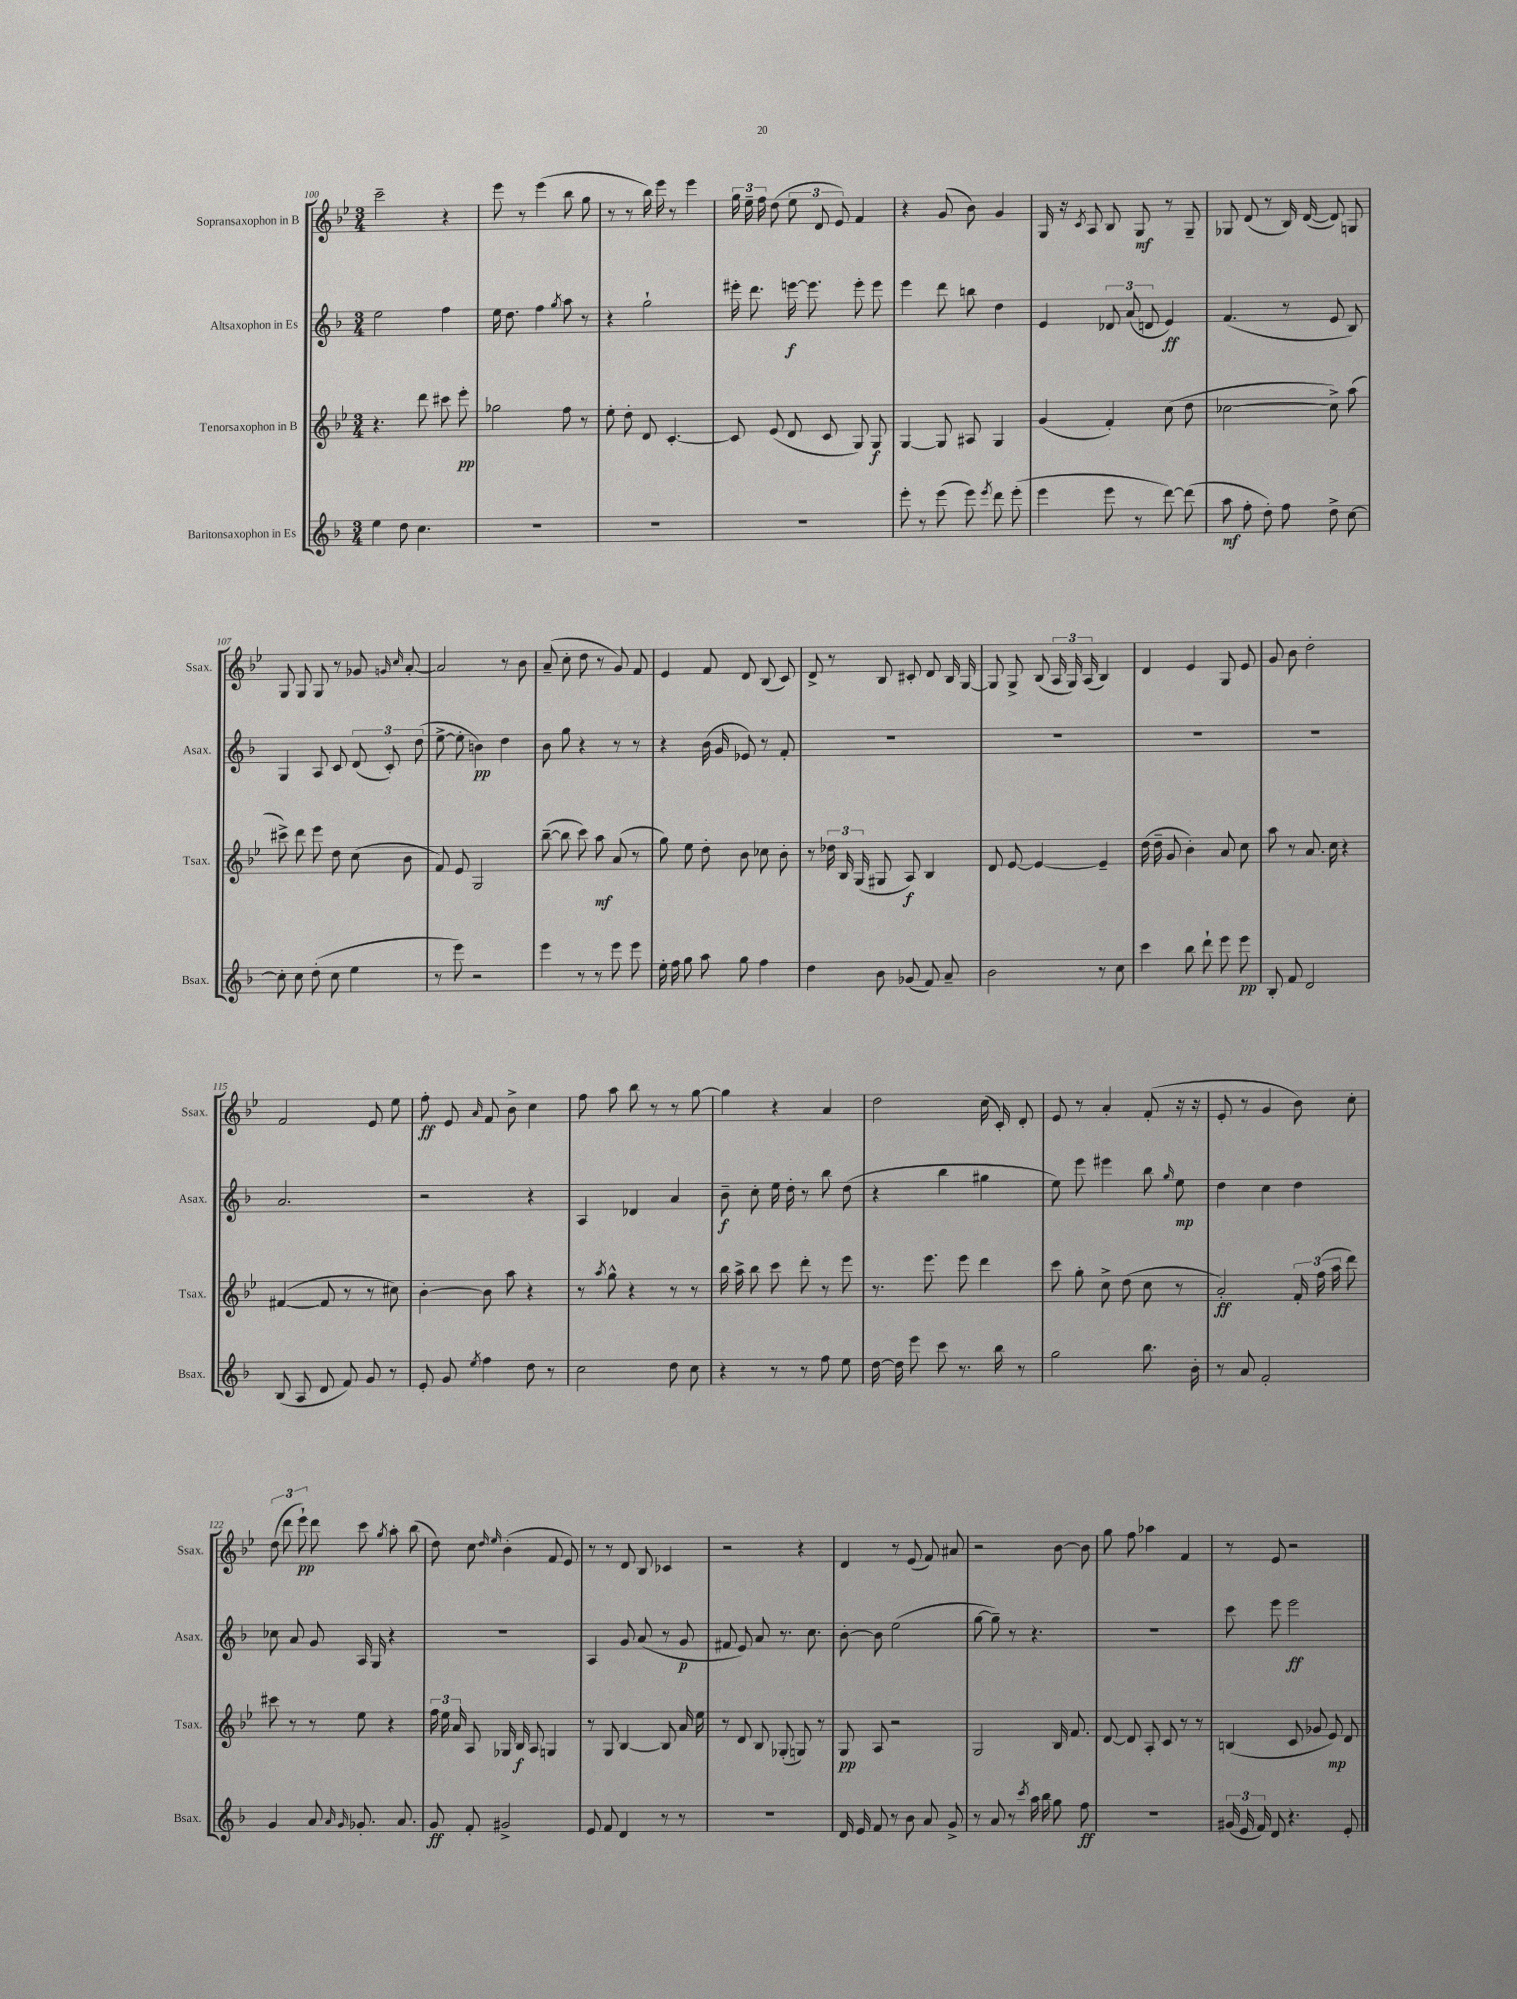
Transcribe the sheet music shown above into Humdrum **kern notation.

**kern	**kern	**kern	**kern
*staff4	*staff3	*staff2	*staff1
*clefG2	*clefG2	*clefG2	*clefG2
*k[b-]	*k[b-e-]	*k[b-]	*k[b-e-]
*M3/4	*M3/4	*M3/4	*M3/4
4ee\	4.r	2ee\	2ccc~\
8dd\	.	.	.
4.cc\	8ddd\	.	.
.	8ccc#\	4ff\	4r
.	8eee-'\	.	.
=	=	=	=
2.r	2gg-\	16ee\	8eee-\
.	.	8.dd\	.
.	.	.	8r
.	.	4ff\	(4eee-\
.	.	8qgg/	.
.	8ff\	8aa\	8bb-\
.	8r	8r	8gg\
=	=	=	=
2.r	8ee-'\	4r	8r
.	8dd'\	.	8r
.	8d/	2gg`\	16bb-\)
.	.	.	16eee-\
.	[4.c'/	.	8r
.	.	.	4eee-\
=	=	=	=
2.r	8c/]	16eee#'\	24gg\
.	.	.	24ee-~\
.	.	8.ddd\	.
.	.	.	24ff\
.	(8e-/	.	(8dd\
.	8d/	[16eee\	12ee-\
.	.	8.eee\]	.
.	.	.	12d/
.	8c/	.	.
.	.	.	12e-/)
.	8G/)	8eee'\	4f/
.	8G/	8eee\	.
=	=	=	=
8eee'\	[4G/	4eee\	4r
8r	.	.	.
(8eee\	8G/]	8ddd\	(8g/
8eee\)	8A#/	8bb\	8b-\)
8qeee/	.	.	.
8ddd\	4G/	4dd\	4g/
(8eee'\	.	.	.
=	=	=	=
4eee\	(4g/	4e/	16G/
.	.	.	16r
.	.	.	8qc/
.	.	.	8A/
8eee\	4f'/)	12d-/	8B-/
.	.	(12a/	.
8r	.	.	8G/
.	.	12d/	.
[8ddd\)	(8cc\	4e/)	8r
(8ddd\]	8dd\	.	8G~/
=	=	=	=
8aa\	[2cc-\	(4.f/	8G-/
8ff'\	.	.	(8d/
8dd'\)	.	.	8r
8ff\	.	8r	16B-/)
.	.	.	([16d/
8dd^\	8cc-^\])	8e/	8d/])
[8cc\	(8aa\	8B-/)	8G/
=	=	=	=
8cc'\]	8ccc#^\)	4G/	8G/
8cc\	8ddd\	.	8G/
(8dd'\	8eee-\	8A/	8G/
8cc\	8dd\	8c/	8r
4ee\	(8cc\	(12d/	8g-/
.	.	12c'/)	.
.	.	.	16qqg/
.	.	.	16qqcc/
.	8b-\	.	[8a'/
.	.	(12dd\	.
=	=	=	=
8r	8f/)	[8ee^\	2a/]
8eee\)	8e-/	8ee'\]	.
2r	2G/	4b\)	.
.	.	4dd\	8r
.	.	.	8b-\
=	=	=	=
4eee\	([8bb-~\	8b-\	(8a~/
.	8bb-\]	8gg\	8cc'\
8r	8ccc\)	4r	8dd\
8r	8aa\	.	8r
8eee\	(8a/	8r	8g/)
8eee\	8r	8r	8f/
=	=	=	=
16ee'\	8gg\)	4r	4e-/
16ff\	.	.	.
8gg\	8ee-\	.	.
8aa\	8dd'\	(16b-\	8f/
.	.	16g/	.
8gg\	8b-\	8e-/)	8d/
4ff\	8cc-\	8r	(8B-/
.	8b-'\	8f'/	8c/)
=	=	=	=
4dd\	8r	2.r	8d^/
.	24dd-\	.	8r
.	24B-/	.	.
.	(24G/	.	.
8b-\	8G#/	.	8B-/
(8g-/	8A/)	.	8c#'/
8f/)	4B-/	.	8d/
8a~/	.	.	16B-/
.	.	.	[16G/
=	=	=	=
2b-\	8d/	2.r	8G/]
.	[8e-/	.	8G^/
.	4e-/_	.	(8B-/
.	.	.	24A/
.	.	.	24G/)
.	.	.	(24A/
8r	4e-~/]	.	4B-/)
8cc\	.	.	.
=	=	=	=
4ccc\	(16dd\	2.r	4d/
.	16dd~\	.	.
.	8g/	.	.
8bb-\	4b-'\)	.	4e-/
8ddd`\	.	.	.
8eee\	8a/	.	8G/
8eee\	8cc\	.	8e-/
=	=	=	=
8B-'/	8aa\	2.r	8g/
8f/	8r	.	8b-\
2d/	8.a/	.	2dd'\
.	16cc\	.	.
.	4r	.	.
=	=	=	=
(8B-/	([4f#/	2.a/	2f/
8A/	.	.	.
8d/	8f#/]	.	.
8f/)	8r	.	.
8g/	8r	.	8e-/
8r	8cc#\)	.	8ee-\
=	=	=	=
8e'/	[4b-'\	2r	8ff'\
8g/	.	.	8e-/
8qee/	.	.	16qqa/
4ff\	8b-\]	.	8f/
.	8aa\	.	8b-^\
8dd\	4r	4r	4cc\
8r	.	.	.
=	=	=	=
2cc\	8r	4A/	8ff\
.	8qaa/	.	.
.	8gg^^\	.	8aa\
.	4r	4d-/	8bb-\
.	.	.	8r
8dd\	8r	4a/	8r
8cc\	8r	.	[8gg\
=	=	=	=
4r	16bb-\	8b-~\	4gg\]
.	16aa^\	.	.
.	8bb-\	8cc'\	.
8r	8ccc\	16ee\	4r
.	.	16dd'\	.
8r	8ddd'\	8r	.
8ff\	8r	8bb-\	4a/
8ee\	8eee-\	(8dd\	.
=	=	=	=
[16dd\	8.r	4r	2dd\
16dd\]	.	.	.
8eee\	.	.	.
.	8.eee-\	.	.
8ccc\	.	4bb-\	.
8.r	8eee-\	.	.
.	4ddd\	4gg#\	(16cc\
16bb-\	.	.	16c'/)
8r	.	.	8d'/
=	=	=	=
2gg\	8ccc\	8ee\)	8e-/
.	8gg'\	8eee\	8r
.	8cc^\	4eee#\	4a'/
.	(8dd\	.	.
8.bb-\	8cc\	8bb-\	(8f'/
.	.	16qqgg/	.
.	8r	8ee\	16r
16b-'\	.	.	16r
=	=	=	=
8r	2a'/)	4dd\	8e-'/
8a/	.	.	8r
2f'/	.	4cc\	4g/
.	24f'/	4dd\	8b-\)
.	(24ff\	.	.
.	24aa\	.	.
.	8ddd\)	.	8cc'\
=	=	=	=
4g/	8ccc#\	8cc-\	(12dd\
.	.	.	12ddd\
.	8r	8a/	.
.	.	.	12eee-`\)
8a/	8r	8g/	8ddd\
16qqa/	.	.	.
16qqg/	.	.	.
8.g-'/	8ee-\	16A/	8ccc\
.	.	16G/	.
.	.	.	8qgg/
.	4r	4r	8aa'\
8.a/	.	.	.
.	.	.	(8bb-\
=	=	=	=
8g/	24ff\	2.r	8dd\)
.	24ee-\	.	.
.	24a/	.	.
8f'/	8A/	.	8cc\
.	.	.	16qqdd/
.	.	.	16qqee-/
2g#^/	16G-/	.	(4b-'\
.	16B-/	.	.
.	8A/	.	.
.	4G/	.	8f/
.	.	.	8e-/)
=	=	=	=
8e/	8r	4A/	8r
8f/	8G/	.	8r
4d/	[4B-/	8g/	8d/
.	.	(8a/	8B-/
8r	8B-/]	8r	4c-/
8r	16a/	8g/	.
.	16ee-\	.	.
=	=	=	=
2.r	8r	8f#/	2r
.	8d/	8e/)	.
.	8B-/	8a/	.
.	(8G-'/	8.r	.
.	8G/)	.	4r
.	.	8.cc\	.
.	8r	.	.
=	=	=	=
16d/	8G/	[8b-'\	4d/
16e/	.	.	.
8f/	8A/	8b-\]	.
8r	2r	(2ee\	8r
8b-\	.	.	(8e-/
8a/	.	.	8f/)
8g^/	.	.	8a#/
=	=	=	=
8r	2G/	[8gg\	2r
8a/	.	8gg~\])	.
8r	.	8r	.
8qccc/	.	.	.
16aa\	.	4.r	.
16bb-\	.	.	.
8gg\	16B-/	.	[8b-\
.	8.f/	.	.
8ff\	.	.	8b-\]
=	=	=	=
2.r	[8d/	2.r	8gg\
.	8d/]	.	8ff\
.	8A'/	.	4aa-\
.	8c/	.	.
.	8r	.	4f/
.	8r	.	.
=	=	=	=
(24g#/	(4B/	8ccc\	8r
24e/	.	.	.
24f/)	.	.	.
8d/	.	8eee\	8e-/
4.r	8c/	2eee\	2r
.	8g-/	.	.
.	8e-/)	.	.
8e'/	8d/	.	.
==	==	==	==
*-	*-	*-	*-
